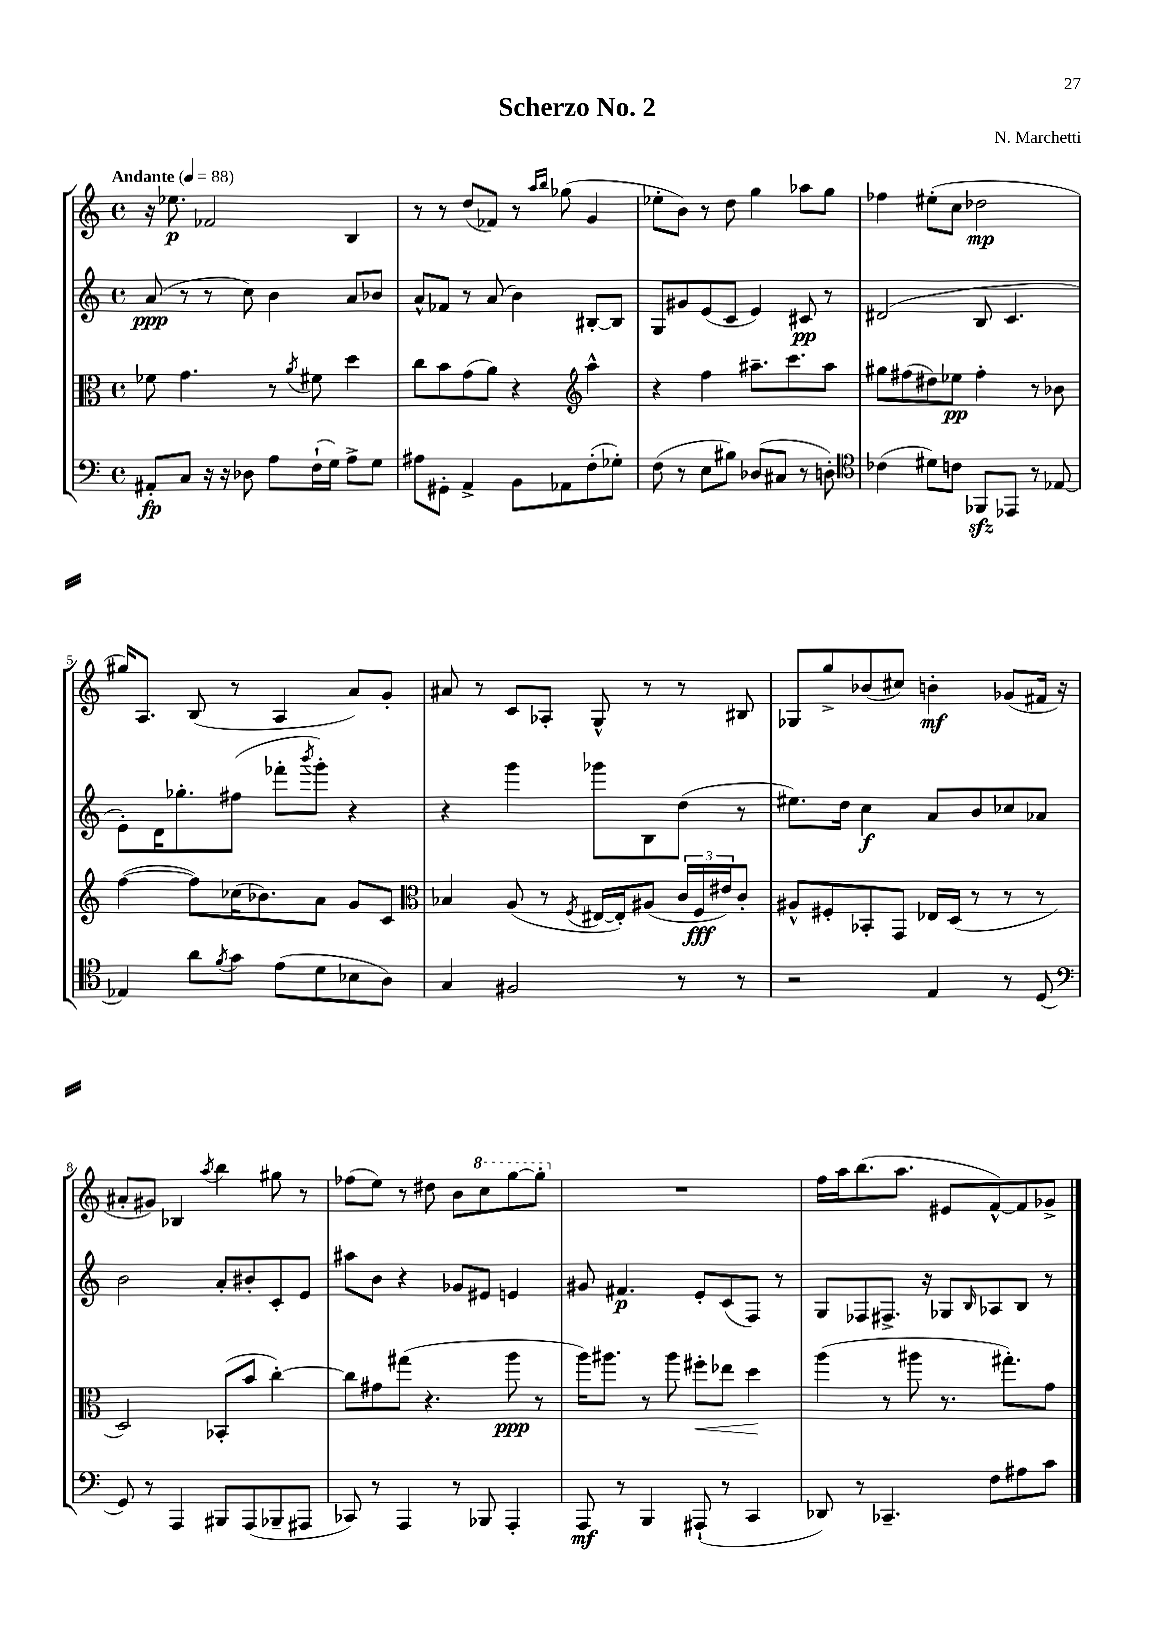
\header { title = "Scherzo No. 2" composer = "N. Marchetti" }
<<
\new StaffGroup <<
\new Staff = "s0" {
    \clef treble \key c \major \defaultTimeSignature \time 4/4 \tempo "Andante" 4 = 88
    r16 ees''8.\p fes'2 b4 |
    r8 r8 d''8( fes'8) r8 \grace { a''16 b''16 } ges''8( g'4 |
    ees''8-. b'8) r8 d''8 g''4 aes''8 g''8 |
    fes''4 eis''8-.( c''8 des''2\mp |
    gis''16) a8. b8( r8 a4 a'8) g'8-. |
    ais'8 r8 c'8 aes8-. g8-^ r8 r8 bis8 |
    ges8 g''8-> bes'8( cis''8) b'4-.\mf ges'8( fis'16 r16 |
    ais'8-. gis'8) bes4 \acciaccatura { a''8 } b''4 gis''8 r8 |
    fes''8( e''8) r8 dis''8 b'8 \ottava #1 c'''8 g'''8~ g'''8-. \ottava #0 |
    R1 |
    f''16 a''16 b''8.( a''8. eis'8 f'8~-^) f'8 ges'8-> \bar "|." |
}
\new Staff = "s1" {
    \clef treble \key c \major \defaultTimeSignature \time 4/4
    a'8\ppp( r8 r8 c''8) b'4 a'8 bes'8 |
    a'8-^ fes'8 r8 a'8( b'4) bis8~-. bis8 |
    g8 gis'8 e'8( c'8 e'4) cis'8\pp r8 |
    dis'2( b8 c'4. |
    e'8-.) d'16 ges''8.-. fis''8( fes'''8-. \acciaccatura { b'''8 } g'''8-.) r4 |
    r4 g'''4 ges'''8 b8 d''8( r8 |
    eis''8.) d''16 c''4\f a'8 b'8 ces''8 aes'8 |
    b'2 a'8-. bis'8-. c'8-. e'8 |
    ais''8 b'8 r4 ges'8 eis'8 e'4 |
    gis'8 fis'4.\p e'8-. c'8( f8) r8 |
    g8 fes8 fis8.-> r16 ges8 \grace { b16 } aes8 b8 r8 \bar "|." |
}
\new Staff = "s2" {
    \clef alto \key c \major \defaultTimeSignature \time 4/4
    fes'8 g'4. r8 \acciaccatura { a'8 } fis'8 d''4 |
    c''8 b'8 g'8( a'8) r4 \clef treble a''4-^ |
    r4 f''4 ais''8.-- c'''8. ais''8 |
    gis''8 fis''8( dis''8) ees''8\pp fis''4-. r8 bes'8 |
    f''4~( f''8) ces''16( bes'8.) a'8 g'8 c'8 |
    \clef alto bes4 a8( r8 \acciaccatura { f8 } eis16~ eis16-.) ais8( \tuplet 3/2 { c'16 f16\fff eis'16) } c'8-. |
    ais8-^ fis8-. bes,8-. g,8 ees16 d16( r8 r8 r8 |
    d2) bes,8-.( b'8 c''4~-.) |
    c''8 gis'8 gis''8( r4. a''8\ppp r8 |
    a''16) ais''8. r8 ais''8 fis''8-.\< ees''8 d''4\! |
    a''4( r8 ais''8 r8. gis''8.-.) g'8 \bar "|." |
}
\new Staff = "s3" {
    \clef bass \key c \major \defaultTimeSignature \time 4/4
    ais,8-.\fp c8 r16 r16 des8 a8 f16-!( g16) a8-> g8 |
    ais8 gis,8-. a,4-> b,8 aes,8 f8-.( ges8-.) |
    f8( r8 e8 bis8) des8( cis8 r8 d8-.) |
    \clef tenor ces'4( dis'8) c'8 fes,8\sfz ees,8 r8 ees8~ |
    ees4 a'8 \acciaccatura { f'8 } g'8 e'8( d'8 bes8 a8) |
    g4 fis2 r8 r8 |
    r2 e4 r8 d8( |
    \clef bass g,8) r8 a,,4 bis,,8 a,,8( bes,,8-- ais,,8 |
    ces,8) r8 a,,4 r8 bes,,8 a,,4-. |
    a,,8\mf r8 b,,4 ais,,8-!( r8 c,4 |
    des,8) r8 ces,4.-- f8 ais8 c'8 \bar "|." |
}
>>
>>
